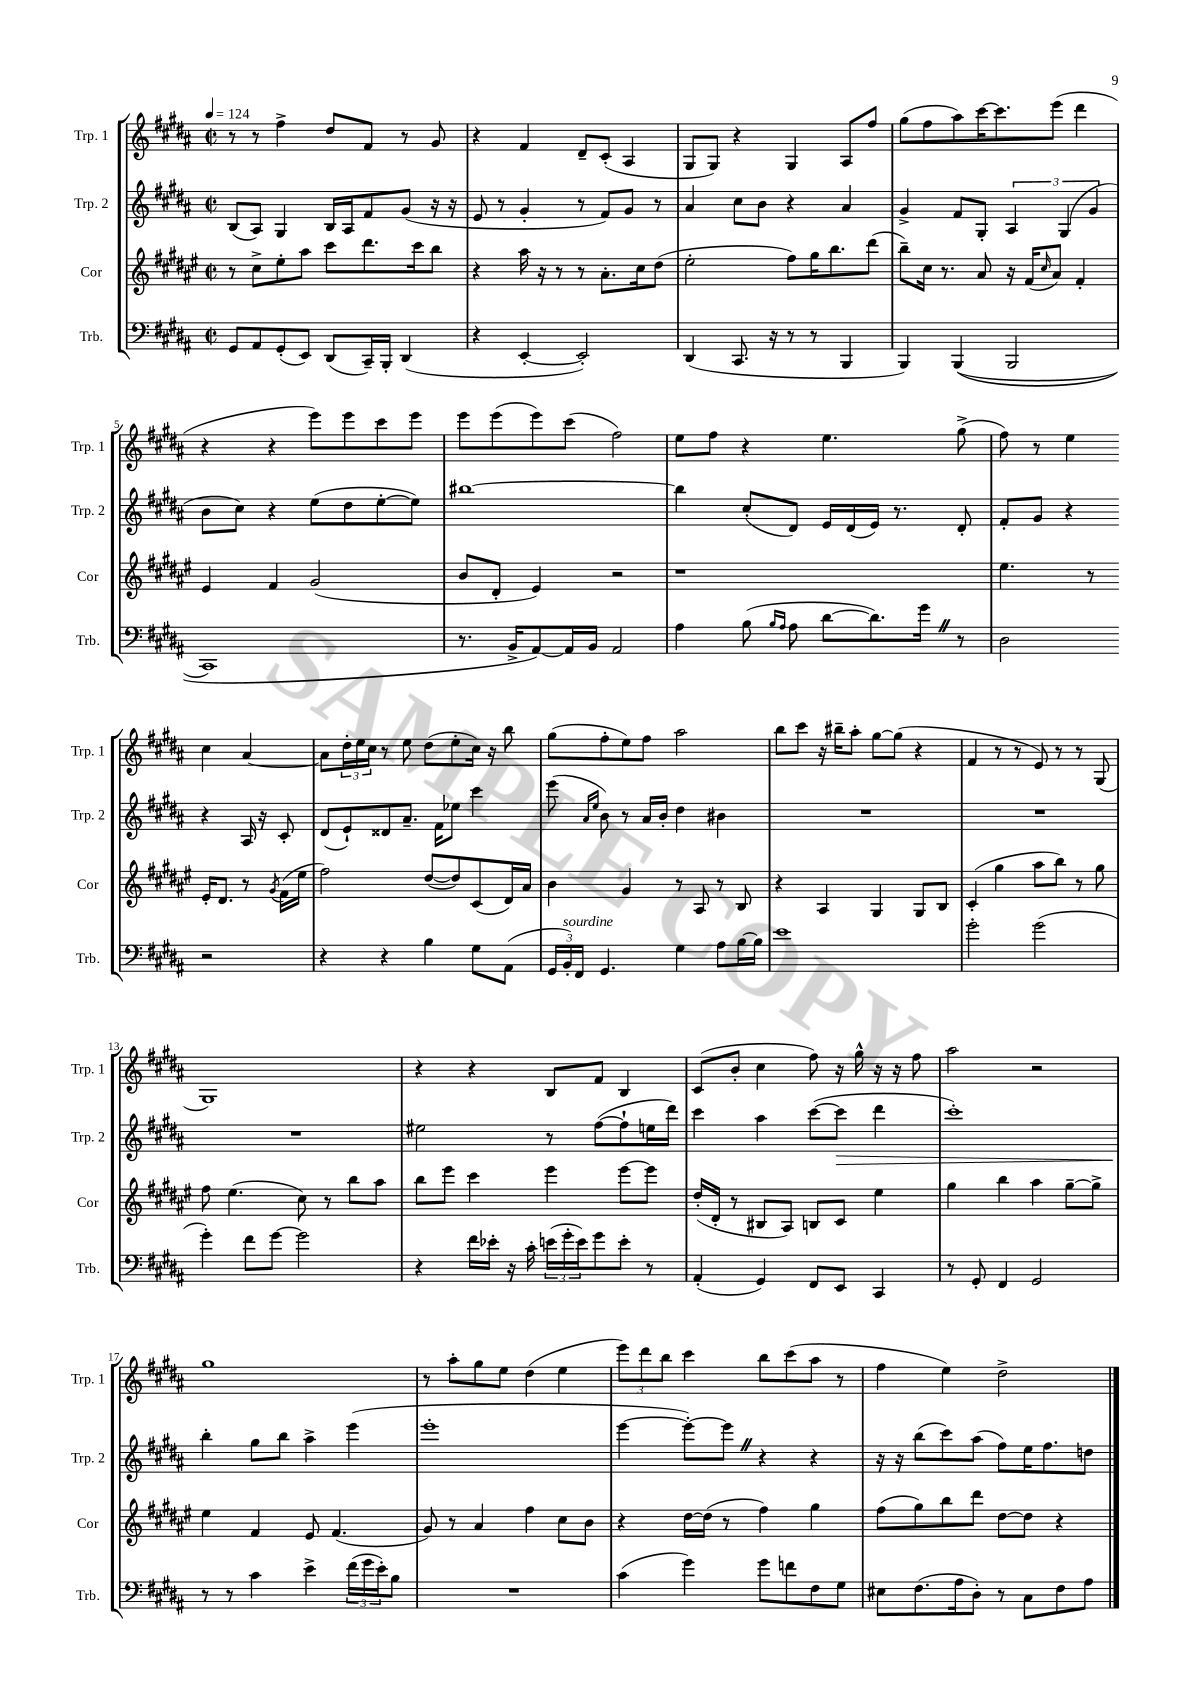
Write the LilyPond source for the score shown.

<<
\new StaffGroup <<
\new Staff = "s0" \with { instrumentName = "Trp. 1" shortInstrumentName = "Trp. 1" } {
    \clef treble \key b \major \defaultTimeSignature \time 2/2 \tempo 4 = 124
    r8 r8 fis''4-> dis''8 fis'8 r8 gis'8 |
    r4 fis'4 dis'8-- cis'8-.( ais4 |
    gis8 gis8) r4 gis4 ais8 fis''8 |
    gis''8( fis''8 ais''8) cis'''16~ cis'''8. e'''8( dis'''4 |
    r4 r4 e'''8) e'''8 cis'''8 e'''8 |
    e'''8 e'''8( e'''8) cis'''8( fis''2) |
    e''8 fis''8 r4 e''4. gis''8->( |
    fis''8) r8 e''4 cis''4 ais'4~ |
    ais'8 \tuplet 3/2 { dis''16-. e''16 cis''16 } r8 e''8 dis''8( e''8-. cis''16) r16 b''8 |
    gis''8( fis''8-. e''8) fis''8 ais''2 |
    b''8 cis'''8 r16 bis''16-- ais''8-. gis''8~ gis''8( r4 |
    fis'4 r8 r8 e'8) r8 r8 gis8( |
    gis1) |
    r4 r4 b8 fis'8 b4 |
    cis'8( b'8-. cis''4 fis''8) r16 gis''16-^ r16 r16 fis''8 |
    ais''2 r2 |
    gis''1 |
    r8 ais''8-. gis''8 e''8 dis''4( e''4 |
    \tuplet 3/2 { e'''8) dis'''8 b''8 } cis'''4 b''8 cis'''8( ais''8 r8 |
    fis''4 e''4) dis''2-> \bar "|." |
}
\new Staff = "s1" \with { instrumentName = "Trp. 2" shortInstrumentName = "Trp. 2" } {
    \clef treble \key b \major \defaultTimeSignature \time 2/2
    b8( ais8) gis4 b16 ais16 fis'8 gis'8( r16 r16 |
    e'8 r8 gis'4-. r8 fis'8) gis'8 r8 |
    ais'4 cis''8 b'8 r4 ais'4 |
    gis'4-> fis'8 gis8-. \tuplet 3/2 { ais4 gis4( gis'4 } |
    b'8 cis''8) r4 e''8( dis''8 e''8~-. e''8) |
    bis''1~ |
    bis''4 cis''8-.( dis'8) e'16 dis'16( e'16) r8. dis'8-. |
    fis'8-. gis'8 r4 r4 ais16 r16 cis'8-. |
    dis'8( e'8-!) disis'8 ais'8.-- fis'16 ees''8 cis'''4 |
    e'''8( \grace { ais'16 e''16 } b'8) r8 ais'16 b'16-. dis''4 bis'4 |
    R1 |
    R1 |
    R1 |
    eis''2 r8 fis''8~( fis''8-! e''16 dis'''16) |
    cis'''4 ais''4 cis'''8~( cis'''8\> dis'''4 |
    cis'''1-.) |
    b''4-.\! gis''8 b''8 ais''4-> e'''4( |
    e'''1-. |
    e'''4~ e'''8~-.) e'''8 \once \override BreathingSign.text = \markup { \musicglyph "scripts.caesura.straight" } \breathe r4 r4 |
    r16 r16 b''8( cis'''8) ais''8( fis''8) e''16 fis''8. d''8 \bar "|." |
}
\new Staff = "s2" \with { instrumentName = "Cor" shortInstrumentName = "Cor" } {
    \clef treble \key fis \major \defaultTimeSignature \time 2/2
    r8 cis''8-> eis''8-. ais''8 cis'''8 dis'''8. cis'''16 b''8 |
    r4 ais''16 r16 r8 r8 ais'8.-. cis''16 dis''8( |
    eis''2-. fis''8) gis''16 b''8. dis'''8( |
    b''8--) cis''16 r8. ais'8 r16 fis'16( \grace { cis''16 } ais'8) fis'4-. |
    eis'4 fis'4 gis'2( |
    b'8 dis'8-. eis'4) r2 |
    r1 |
    eis''4. r8 eis'16-. dis'8. r8 \acciaccatura { gis'8 } fis'16( eis''16 |
    fis''2) dis''8~( dis''8) cis'8( dis'16) ais'16 |
    b'4 gis'4 r8 ais8 r8 b8 |
    r4 ais4 gis4 gis8 b8 |
    cis'4-.( gis''4 ais''8 b''8) r8 gis''8 |
    fis''8 eis''4.( cis''8) r8 b''8 ais''8 |
    b''8 eis'''8 cis'''4 eis'''4 eis'''8~ eis'''8 |
    dis''16-.( dis'16-. r8 bis8 ais8) b8 cis'8 eis''4 |
    gis''4 b''4 ais''4 gis''8~-- gis''8-> |
    eis''4 fis'4 eis'8 fis'4.( |
    gis'8) r8 ais'4 fis''4 cis''8 b'8 |
    r4 dis''16~ dis''16( r8 fis''4) gis''4 |
    fis''8( gis''8) b''8 dis'''8 dis''8~ dis''8 r4 \bar "|." |
}
\new Staff = "s3" \with { instrumentName = "Trb." shortInstrumentName = "Trb." } {
    \clef bass \key b \major \defaultTimeSignature \time 2/2
    gis,8 ais,8 gis,8-.( e,8) dis,8( cis,16--) b,,16-. dis,4( |
    r4 e,4~-. e,2-.) |
    dis,4( cis,8. r16 r8 r8 b,,4 |
    b,,4) b,,4(\( b,,2 |
    cis,1) |
    r8. b,16-> ais,8~\) ais,16 b,16 ais,2 |
    ais4 b8( \grace { b16 ais16 } ais8 dis'8~ dis'8.) gis'16 \once \override BreathingSign.text = \markup { \musicglyph "scripts.caesura.straight" } \breathe r8 |
    dis2 r2 |
    r4 r4 b4 gis8 ais,8( |
    \tuplet 3/2 { gis,16 b,16-.^\markup { \italic "sourdine" }) fis,16 } gis,4. gis4 ais8 b16~ b16 |
    e'1 |
    gis'2-. gis'2( |
    gis'4-.) fis'8 gis'8~ gis'2 |
    r4 fis'16 ees'16-. r16 cis'16-. \tuplet 3/2 { e'16( gis'16-. e'16) } gis'8 e'8-. r8 |
    ais,4-.( gis,4) fis,8 e,8 cis,4 |
    r8 gis,8-. fis,4 gis,2 |
    r8 r8 cis'4 e'4-> \tuplet 3/2 { fis'16( gis'16 e'16-.) } b8 |
    R1 |
    cis'4( gis'4) gis'8 f'8 fis8 gis8 |
    eis8 fis8.( ais16 dis8-.) r8 cis8 fis8 ais8 \bar "|." |
}
>>
>>
